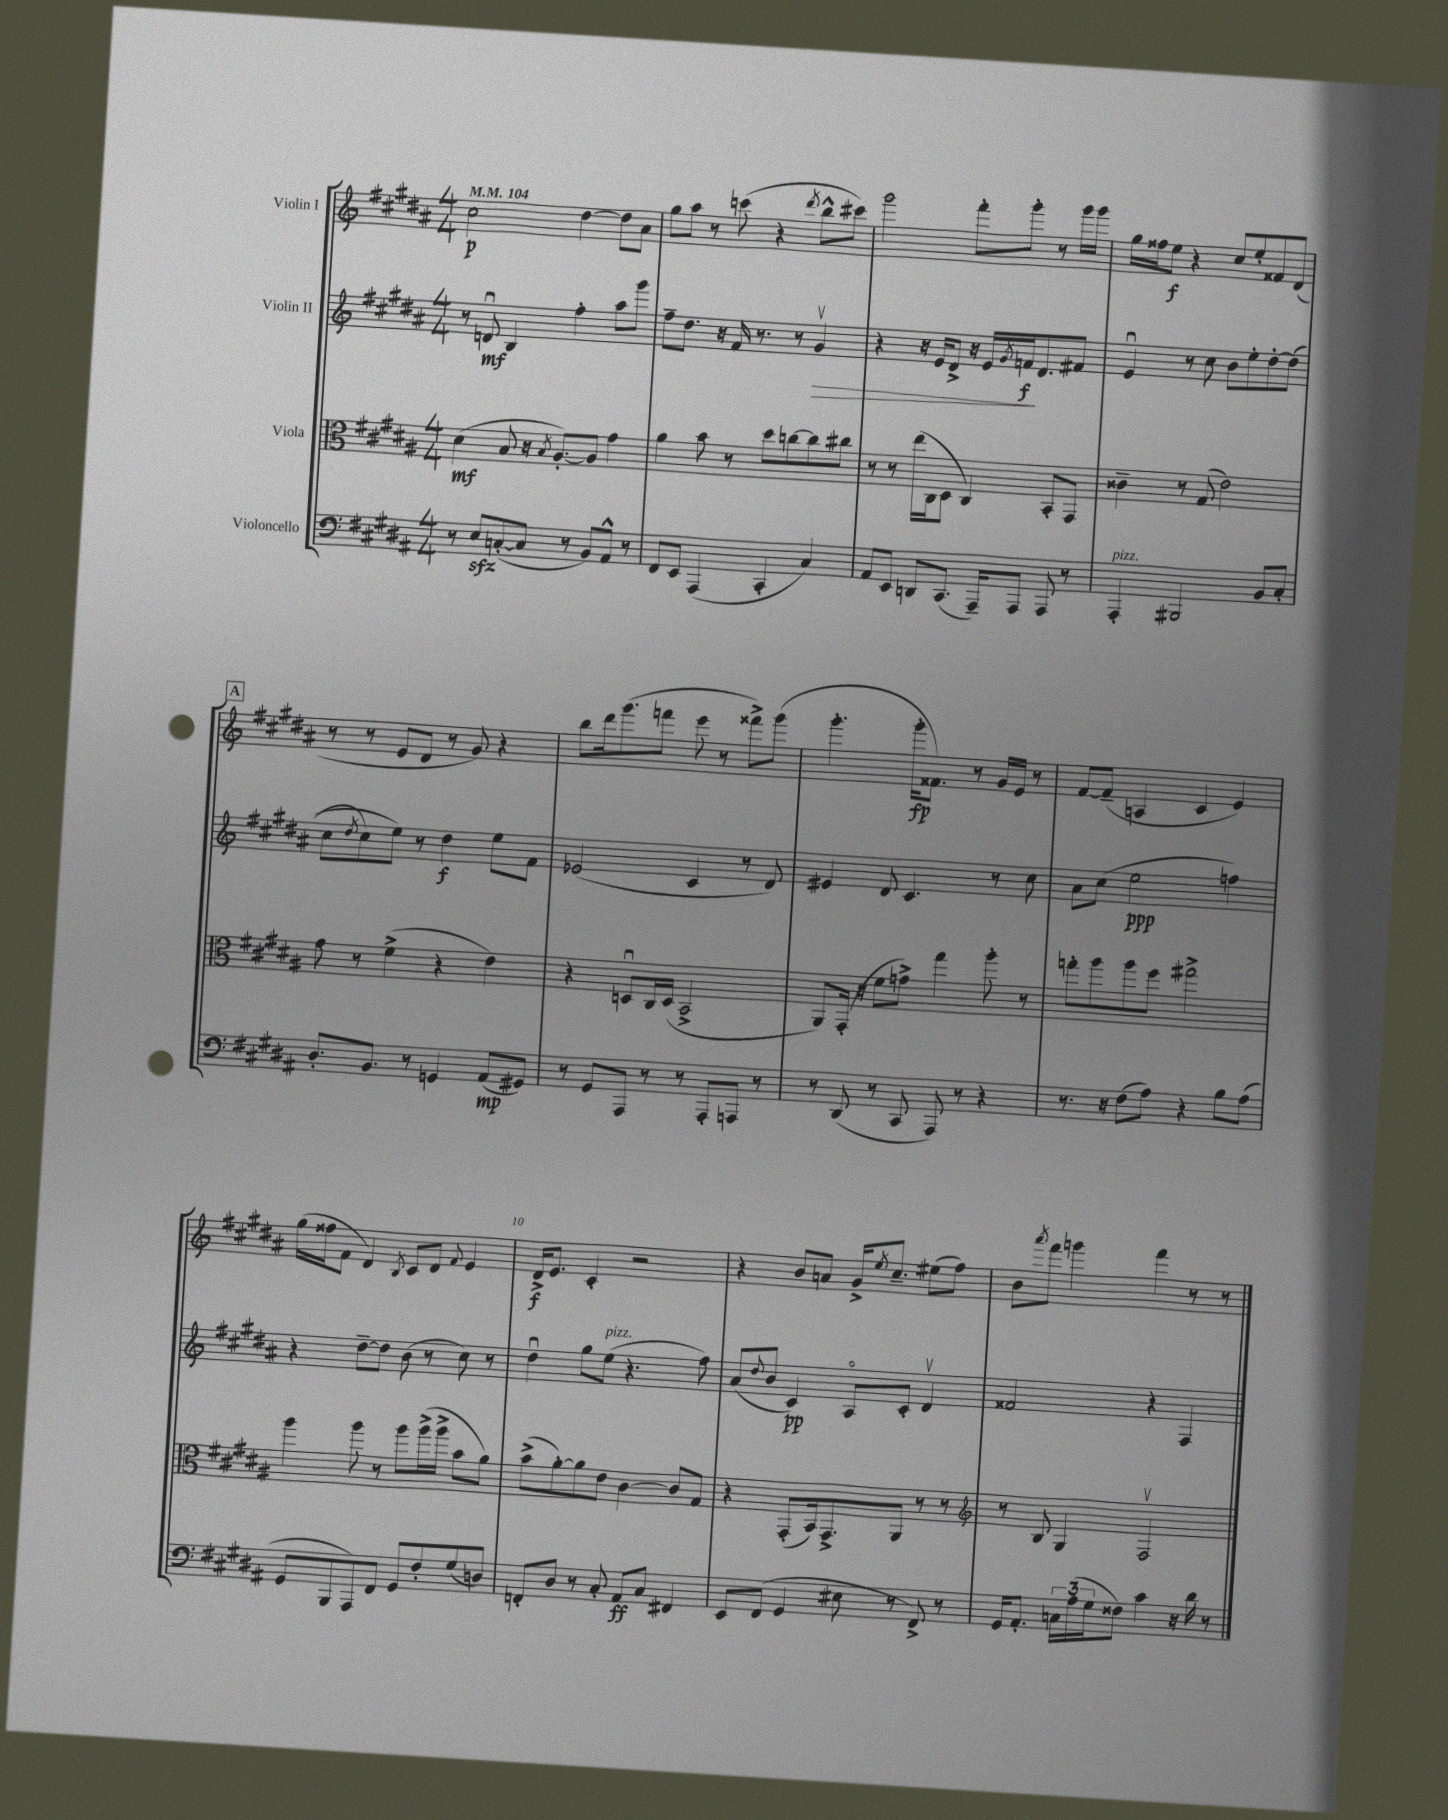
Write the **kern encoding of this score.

**kern	**kern	**kern	**kern
*staff4	*staff3	*staff2	*staff1
*clefF4	*clefC3	*clefG2	*clefG2
*k[f#c#g#d#a#]	*k[f#c#g#d#a#]	*k[f#c#g#d#a#]	*k[f#c#g#d#a#]
*M4/4	*M4/4	*M4/4	*M4/4
*MM104	*MM104	*MM104	*MM104
8r	(4d#	8r	2cc#
8E	.	8du	.
([8C'	8B	4B	.
8C]	16r	.	.
.	8qB	.	.
.	[8.A#')	.	.
8r	.	4ff#'	[4dd#
8BB)	8A#]	.	.
8AA#^^	4g#	8aa#	8dd#]
8r	.	8ggg#	8a#
=	=	=	=
8FF#	4a#	8ff#~	8gg#
8EE	.	8.dd#	8aa#
(4AAA#	8b	.	8r
.	.	16r	.
.	8r	16f#	(8ccc
.	.	8.r	.
4CC#'	8dd#	.	4r
.	[8cc	8r	.
.	.	.	8qddd#
4C#)	8cc]	4g#v	8bb^^
.	8cc#	.	8ccc#)
=	=	=	=
8AA#	8r	4r	2ggg#
8EE	8r	.	.
8DD	(16ee	16r	.
.	16C#	16e	.
(8.CC#	8D#	8d#^	.
.	4C#)	16r	8fff#'
16AAA#~)	.	16e	.
.	.	8qg#	.
8AAA#	.	16f	8ggg#'
.	.	8.d#	.
8AAA#	8BB'	.	8r
8r	8GG#	8f#	16ggg#
.	.	.	16ggg#
=	=	=	=
4AAA#'	4c##~	4eu	16gg#
.	.	.	16ff##
.	.	.	8ee
2BBB#	8r	8r	4r
.	(8G#	8cc#	.
.	2e)	8b	8cc#
.	.	8ee'	8ee'
8BB	.	[8dd#'	8f##
8C#'	.	&((8dd#]	(8d#
=	=	=	=
8.D#'	8g#	8cc#	8r
.	.	8qdd#	.
.	8r	8cc#)	8r
8.BB	.	.	.
.	(4f#^	8ee&)	8e
8r	.	8r	8d#
4GG	4r	4dd#	8r
.	.	.	8g#)
(8AA#	4e)	8ee	4r
8GG#)	.	8f#	.
=	=	=	=
8r	4r	(2e-	8bb
8GG#	.	.	16ddd#
.	.	.	(8.ggg#
8AAA#	8Du	.	.
8r	16C#	.	8fff
.	(16D	.	.
8r	2BB^	4c#	8eee
8AAA#'	.	.	8r
8AAA	.	8r	8fff##^)
8r	.	8d#)	(8ggg#
=	=	=	=
8r	8AA#)	4e#	4.ggg#'
(8DD#	(16GG#'	.	.
.	16r	.	.
8r	8f#	8d#	.
8CC#	8g^)	4.c#	16ggg#'
.	.	.	8.f##)
8AAA#)	4gg#	.	.
8r	.	.	8r
4r	8aa#'	8r	16g#
.	.	.	16e
.	8r	8cc#	8r
=	=	=	=
8.r	8gg'	8a#	[8f#
.	8aa#	(8cc#	(8f#~]
16r	.	.	.
(8F#	8aa#	2ee	4A
8A#)	8ff#	.	.
4r	2gg#^	.	4c#
8B	.	4ff)	4e)
(8A#	.	.	.
=	=	=	=
8GG#	4aa#	4r	(16gg#
.	.	.	16ff##
8BBB	.	.	8f#
8AAA#)	8aa#	[8dd#~	4d#)
8FF#	8r	8dd#]	.
.	.	.	8qB
8GG#	8aa#	(8b	8c#
8F#'	(16aa#^	8r	8d#
.	16aa#^	.	.
.	.	.	8qqf#
(8G#	8b	8cc#)	4e
8D)	8a#)	8r	.
=	=	=	=
8FF'	(8b^	4dd#u	16d#^
.	.	.	8.e
8D#	[8a#')	.	.
8r	8a#]	8gg#	4c#'
8C#'	8e	(8ee	.
8AA#	[4c#	4.r	2r
8C#	.	.	.
4FF#	8c#]	.	.
.	8G#	8ff#)	.
=	=	=	=
8EE	4r	(8a#	4r
.	.	8qqdd#	.
(8FF#	.	8b	.
4GG#	(8GG#'	4c#)	8b
.	16BB)	.	8a
.	8.GG#^	.	.
8E#	.	8A#o	16g#^
.	.	.	8qee
.	.	.	8.cc#~
8r	8AA#	8c#'	.
8FF#^)	8r	4d#v	(8ee#
8r	8r	.	8ff#)
=	=	=	=
*	*clefG2	*	*
16GG#	8r	2f##	8b
8.AA#'	.	.	.
.	.	.	8qaaa#
.	8B	.	8fff#
24C	4G#	.	4ggg
(24A#	.	.	.
24G#	.	.	.
8F##)	.	.	.
4c#	2F#v	4r	4fff#
16r	.	4F#	8r
16d#	.	.	.
8r	.	.	8r
==	==	==	==
*-	*-	*-	*-
